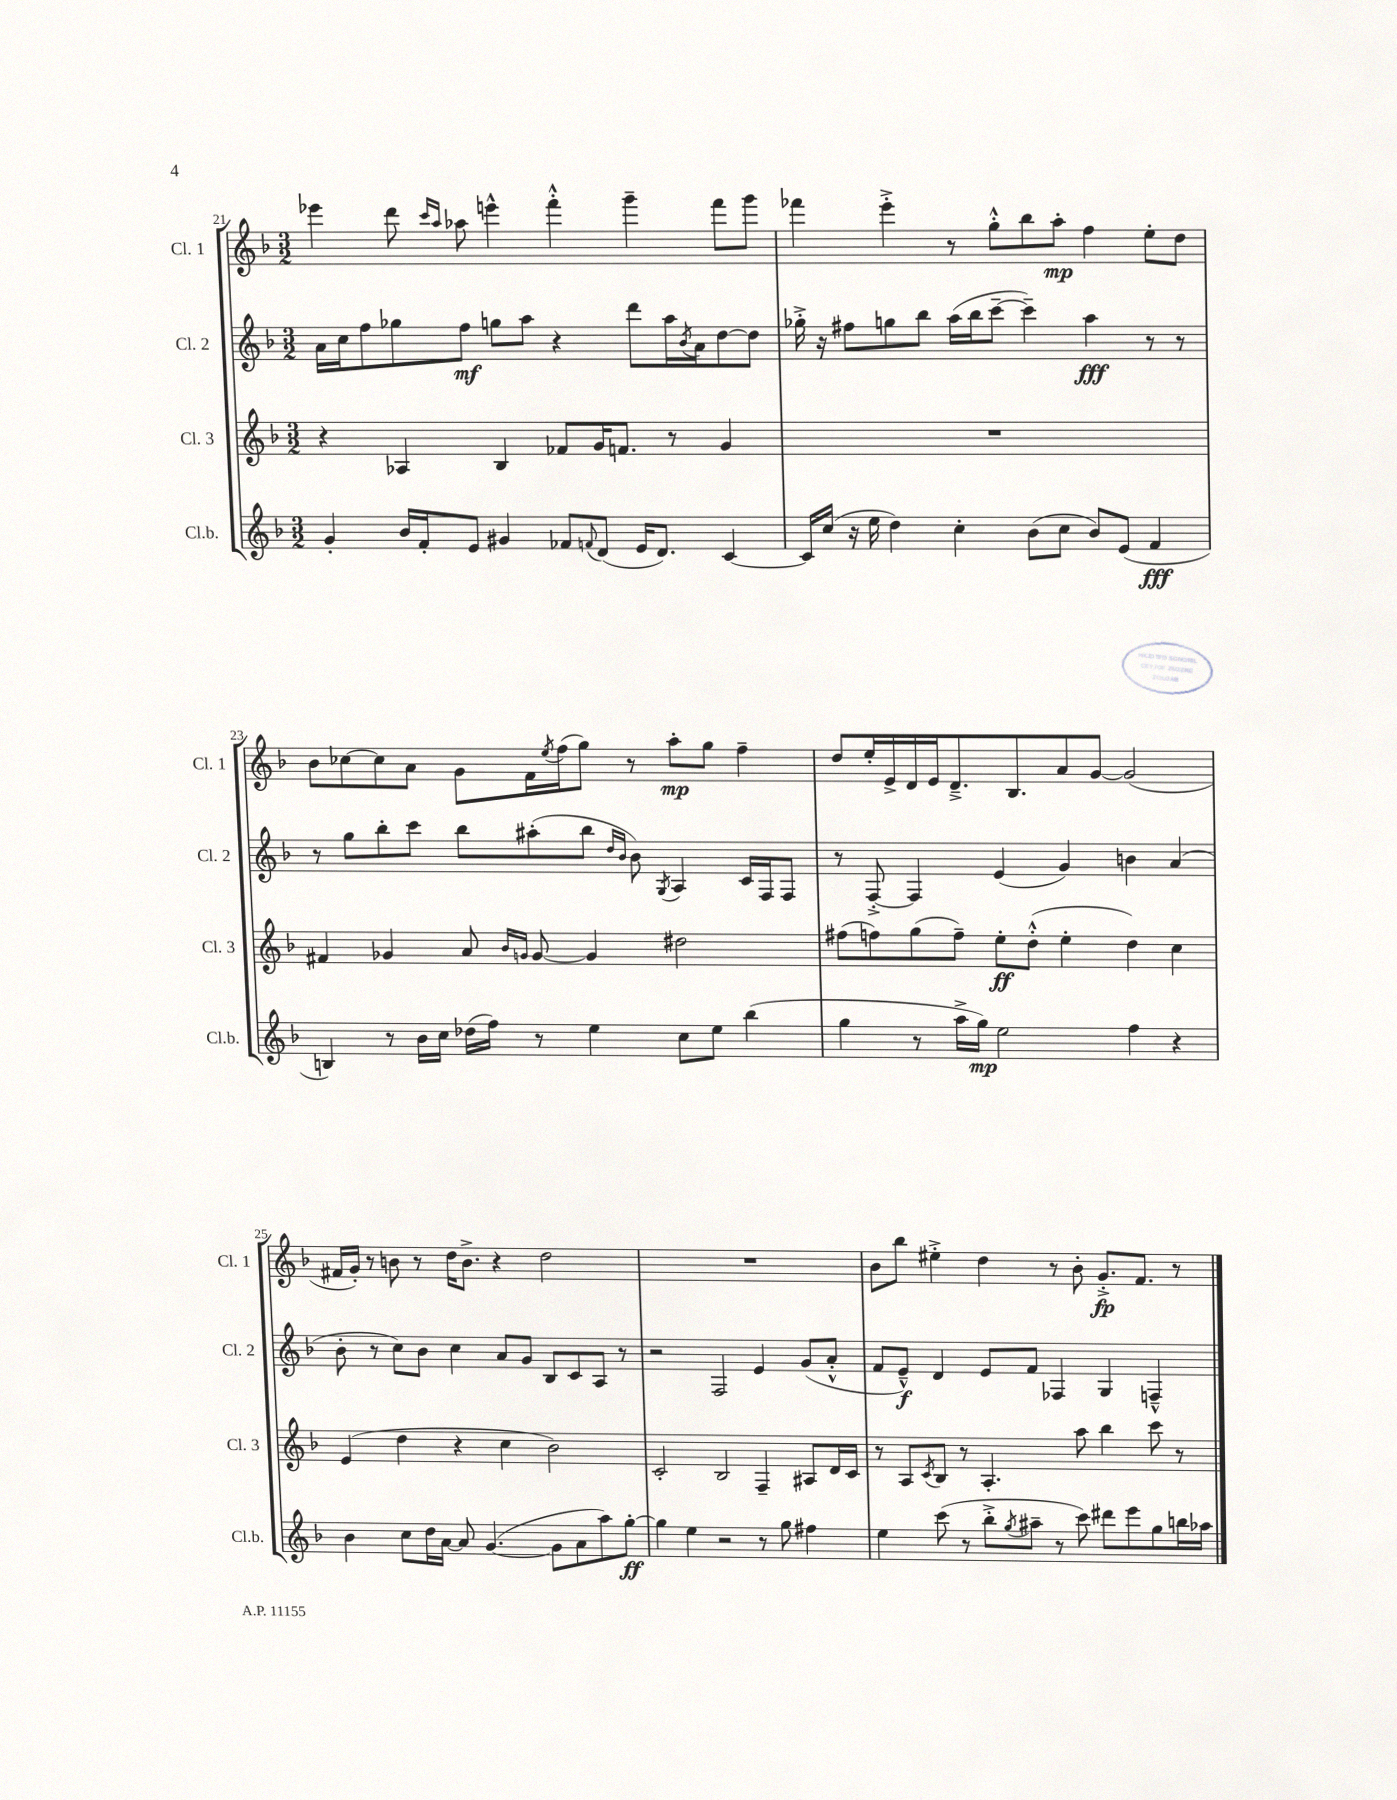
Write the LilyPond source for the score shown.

<<
\new StaffGroup <<
\new Staff = "s0" \with { instrumentName = "Cl. 1" shortInstrumentName = "Cl. 1" } {
    \clef treble \key f \major \numericTimeSignature \time 3/2
    ees'''4 d'''8 \grace { c'''16 a''16 } aes''8 e'''4-^ f'''4-.-^ g'''4-- f'''8 g'''8 |
    fes'''4 e'''4-.-> r8 g''8-.-^ bes''8 a''8-.\mp f''4 e''8-. d''8 |
    bes'8 ces''8~ ces''8 a'8 g'8 f'16 \acciaccatura { e''8 } f''16( g''8) r8 a''8-.\mp g''8 f''4-- |
    d''8 e''16-. e'16-> d'16 e'16 d'8.---> bes8. a'8 g'8~ g'2( |
    fis'16 g'16-.) r8 b'8 r8 d''16 b'8.-> r4 d''2 |
    R1. |
    bes'8 bes''8 eis''4-.-> d''4 r8 bes'8-. g'8.-.->\fp f'8. r8 \bar "|." |
}
\new Staff = "s1" \with { instrumentName = "Cl. 2" shortInstrumentName = "Cl. 2" } {
    \clef treble \key f \major \numericTimeSignature \time 3/2
    a'16 c''16 f''8 ges''8 f''8\mf g''8 a''8 r4 d'''8 a''16 \acciaccatura { bes'8 } a'16 d''8~ d''8 |
    ges''16-.-> r16 fis''8 g''8 bes''8 a''16( bes''16 c'''8~-- c'''4--) a''4\fff r8 r8 |
    r8 g''8 bes''8-. c'''8 bes''8 ais''8-.( bes''8 \grace { d''16 bes'16 } bes'8) \acciaccatura { g8 } a4 c'16 f16 f8 |
    r8 f8~-.-> f4 e'4( g'4) b'4 a'4( |
    bes'8-. r8 c''8) bes'8 c''4 a'8 g'8 bes8 c'8 a8 r8 |
    r2 f2 e'4 g'8( a'8-.-^ |
    f'8 e'8---^\f) d'4 e'8 f'8 fes4 g4 f4---^ \bar "|." |
}
\new Staff = "s2" \with { instrumentName = "Cl. 3" shortInstrumentName = "Cl. 3" } {
    \clef treble \key f \major \numericTimeSignature \time 3/2
    r4 aes4 bes4 fes'8 g'16 f'8. r8 g'4 |
    R1. |
    fis'4 ges'4 a'8 \grace { bes'16 g'16 } g'8~ g'4 dis''2 |
    fis''8( f''8) g''8( f''8--) e''8-.\ff d''8-.-^( e''4-. d''4) c''4 |
    e'4( d''4 r4 c''4 bes'2) |
    c'2-. bes2 f4-- ais8 d'16 c'16 |
    r8 a8 \acciaccatura { c'8 } bes8 r8 a4.-. a''8 bes''4 c'''8 r8 \bar "|." |
}
\new Staff = "s3" \with { instrumentName = "Cl.b." shortInstrumentName = "Cl.b." } {
    \clef treble \key f \major \numericTimeSignature \time 3/2
    g'4-. bes'16 f'16-. e'8 gis'4 fes'8 \appoggiatura { f'8 } d'8( e'16 d'8.) c'4~ |
    c'16 c''16( r16 e''16 d''4) c''4-. bes'8( c''8 bes'8) e'8( f'4\fff |
    b4) r8 bes'16 c''16 des''16( f''16) r8 e''4 c''8 e''8 bes''4( |
    g''4 r8 a''16-> g''16\mp) e''2 f''4 r4 |
    bes'4 c''8 d''16 a'16~ a'8 g'4.~( g'8 a'8 a''8) g''8~-.\ff |
    g''4 e''4 r2 r8 g''8 fis''4 |
    e''4 c'''8( r8 bes''8-.-> \acciaccatura { g''8 } ais''8-- r8 c'''8) dis'''8 e'''8 g''8 b''16 aes''16 \bar "|." |
}
>>
>>
\layout { \context { \Score currentBarNumber = #21 } }
